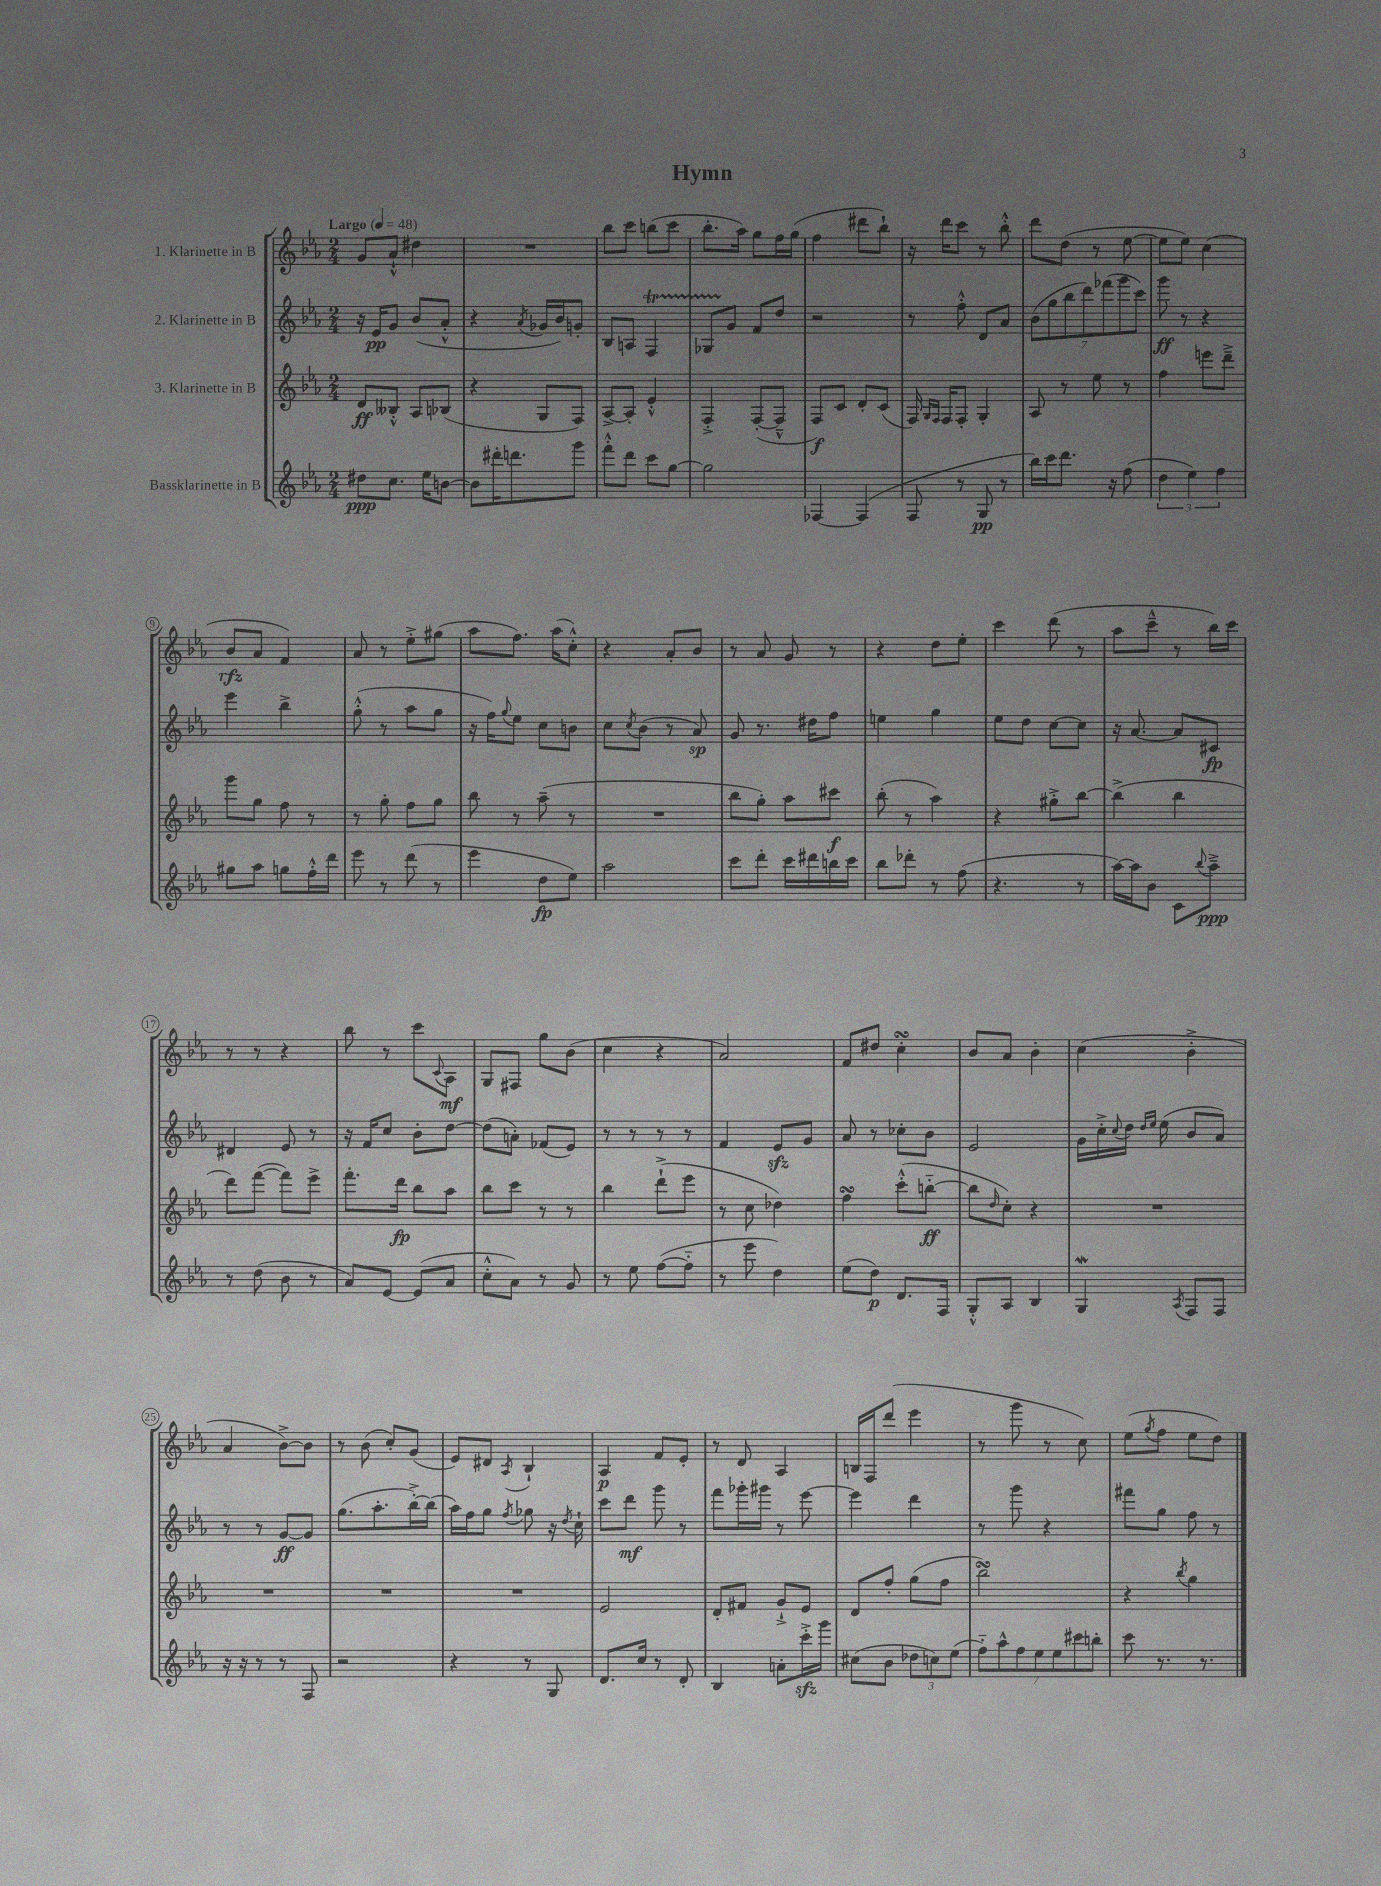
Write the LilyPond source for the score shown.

\header { title = "Hymn" }
<<
\new StaffGroup <<
\new Staff = "s0" \with { instrumentName = "1. Klarinette in B" } {
    \clef treble \key ees \major \numericTimeSignature \time 2/4 \tempo "Largo" 4 = 48
    g'8 aes'8-!-^ dis''4 |
    R2 |
    bes''8 c'''8 b''8( c'''8 |
    bes''8.-. aes''16) g''8 f''16 g''16( |
    f''4 dis'''8 bes''8-!) |
    r16 d'''16 c'''8 r8 bes''8-.-^ |
    d'''8 d''8( r8 ees''8~ |
    ees''8 ees''8) c''4( |
    bes'8\rfz aes'8 f'4) |
    aes'8 r8 ees''8-.-> gis''8( |
    aes''8 f''8.) aes''16( c''8-.-^) |
    r4 aes'8-. bes'8 |
    r8 aes'8 g'8 r8 |
    r4 d''8 ees''8-. |
    c'''4 d'''8( r8 |
    aes''8 c'''8---^ r8 bes''16) c'''16 |
    r8 r8 r4 |
    bes''8 r8 c'''8 \appoggiatura { c'8 } aes8\mf |
    g8 fis8 g''8 bes'8( |
    c''4 r4 |
    aes'2) |
    f'8 dis''8 c''4-.\turn |
    bes'8 aes'8 bes'4-. |
    c''4( bes'4-.-> |
    aes'4 bes'8~->) bes'8 |
    r8 bes'8( c''8-.) g'8( |
    ees'8) dis'8 \acciaccatura { aes8 } bes4-! |
    aes4\p f'8 ees'8-. |
    r8 d'8 aes4 |
    b16 f16 d'''8( ees'''4 |
    r8 g'''8 r8 c''8) |
    ees''8( \acciaccatura { g''8 } f''8 ees''8 d''8) \bar "|." |
}
\new Staff = "s1" \with { instrumentName = "2. Klarinette in B" } {
    \clef treble \key ees \major \numericTimeSignature \time 2/4
    r16 ees'16\pp g'8 bes'8( aes'8-.-^ |
    r4 \acciaccatura { aes'8 } ges'16 bes'16) g'8-. |
    bes8 a8 f4\startTrillSpan |
    ges8 g'8\stopTrillSpan f'8 d''8 |
    r2 |
    r8 f''8-.-^ d'8 aes'8 |
    \tuplet 7/4 { bes'8( g''8 bes''8 d'''8) fes'''8( g'''8 c'''8) } |
    g'''8\ff r8 r4 |
    ees'''4 bes''4-> |
    g''8-.-^( r8 aes''8 g''8 |
    r16 f''16) \appoggiatura { g''8 } ees''8 c''8 b'8 |
    c''8 \acciaccatura { c''8 } bes'8( r8 aes'8\sp) |
    g'8 r8. dis''16 f''8 |
    e''4 g''4 |
    ees''8 d''8 c''8~ c''8 |
    r16 aes'8.~ aes'8 cis'8\fp |
    dis'4 ees'8 r8 |
    r16 f'16 c''8 bes'8-. d''8~ |
    d''8( a'8-.) fes'8( ees'8) |
    r8 r8 r8 r8 |
    f'4 ees'8\sfz g'8 |
    aes'8 r8 ces''8-. bes'8 |
    ees'2 |
    g'16 c''16-.-> \appoggiatura { c''8 } d''16 \grace { d''16 ees''16 } ees''16( bes'8 aes'8) |
    r8 r8 g'8~\ff g'8 |
    g''8.( aes''8.-. bes''16~-.->) bes''16( |
    aes''16) f''16 g''8 \acciaccatura { f''8 } ges''8 r16 \acciaccatura { d''8 } c''16-! |
    c'''8 d'''8\mf g'''8 r8 |
    f'''8 ges'''16-. gis'''16 r8 ees'''8~ |
    ees'''4 d'''4 |
    r8 g'''8 r4 |
    fis'''8 g''8 f''8 r8 \bar "|." |
}
\new Staff = "s2" \with { instrumentName = "3. Klarinette in B" } {
    \clef treble \key ees \major \numericTimeSignature \time 2/4
    d'8\ff beses8-.-^ aes8 bes8( |
    r4 g8 f8) |
    aes8~-> aes8-. ees'4-.-^ |
    f4-.-> f8~-.( f8---^ |
    f8\f) c'8 d'8-. c'8( |
    f16) \grace { g16 f16 } f16 f8-. g4-. |
    aes8 r8 ees''8 r8 |
    f''4 e'''8 d'''8---> |
    g'''8 g''8 f''8 r8 |
    r8 g''8-. f''8 g''8 |
    bes''8 r8 aes''8--( r8 |
    R2 |
    bes''8 g''8-.) aes''8 cis'''8\f |
    bes''8-.( r8 aes''4) |
    r4 gis''8-.-> bes''8~ |
    bes''4->( bes''4 |
    d'''8) f'''8~( f'''8) ees'''8-> |
    f'''8.-. d'''16\fp bes''8 aes''8 |
    bes''8 c'''8 r8 r8 |
    bes''4 d'''8-!->( ees'''8 |
    r8 c''8 des''4) |
    f''4\turn c'''8-.-^( b''8~-_\ff |
    b''8 \grace { d''16 } c''8-.) r4 |
    R2 |
    R2 |
    R2 |
    R2 |
    ees'2 |
    d'8-. fis'8 g'8-!-> ees'8 |
    d'8 f''8-. g''8( f''8 |
    bes''2\turn) |
    r4 \acciaccatura { bes''8 } g''4 \bar "|." |
}
\new Staff = "s3" \with { instrumentName = "Bassklarinette in B" } {
    \clef treble \key ees \major \numericTimeSignature \time 2/4
    dis''8\ppp c''8. ees''16 b'8~ |
    b'8 dis'''16-. d'''8. g'''8 |
    f'''8-.-^ d'''8 c'''8 g''8~ |
    g''2 |
    fes4~ fes4( |
    f8 r8 g8\pp r8 |
    bes''16) c'''16 d'''8. r16 f''8( |
    \tuplet 3/2 { d''4 ees''4) f''4 } |
    gis''8 aes''8 g''8 f''16-.-^ d'''16 |
    ees'''8 r8 d'''8( r8 |
    ees'''4 d''8\fp ees''8) |
    aes''2 |
    c'''8 d'''8-. c'''16 dis'''16 b''16 c'''16 |
    bes''8 des'''8-. r8 f''8( |
    r4. r8 |
    aes''16~) aes''16 bes'8 c'8 \appoggiatura { bes''8 } aes''8--->\ppp |
    r8 d''8( bes'8 r8 |
    aes'8) ees'8~ ees'8( aes'8 |
    c''8-.-^ aes'8) r8 g'8 |
    r8 ees''8 f''8~( f''8-_ |
    r8 ees'''8 d''4) |
    ees''8( d''8\p) d'8. f16 |
    g8-.-^ aes8 bes4 |
    g4\mordent \acciaccatura { aes8 } f8 f8 |
    r16 r16 r8 r8 f8 |
    r2 |
    r4 r8 g8 |
    d'8. c''16 r8 d'8-. |
    bes4 a'8-. c'''16-.->\sfz g'''16 |
    cis''8( bes'8 \tuplet 3/2 { des''8 c''8) ees''8( } |
    \tuplet 7/4 { f''8-_) aes''8-^ f''8 ees''8 ees''8 cis'''8 b''8-. } |
    c'''8 r8. r8. \bar "|." |
}
>>
>>
\layout { \context { \Score \override BarNumber.stencil = #(make-stencil-circler 0.1 0.3 ly:text-interface::print) } }
